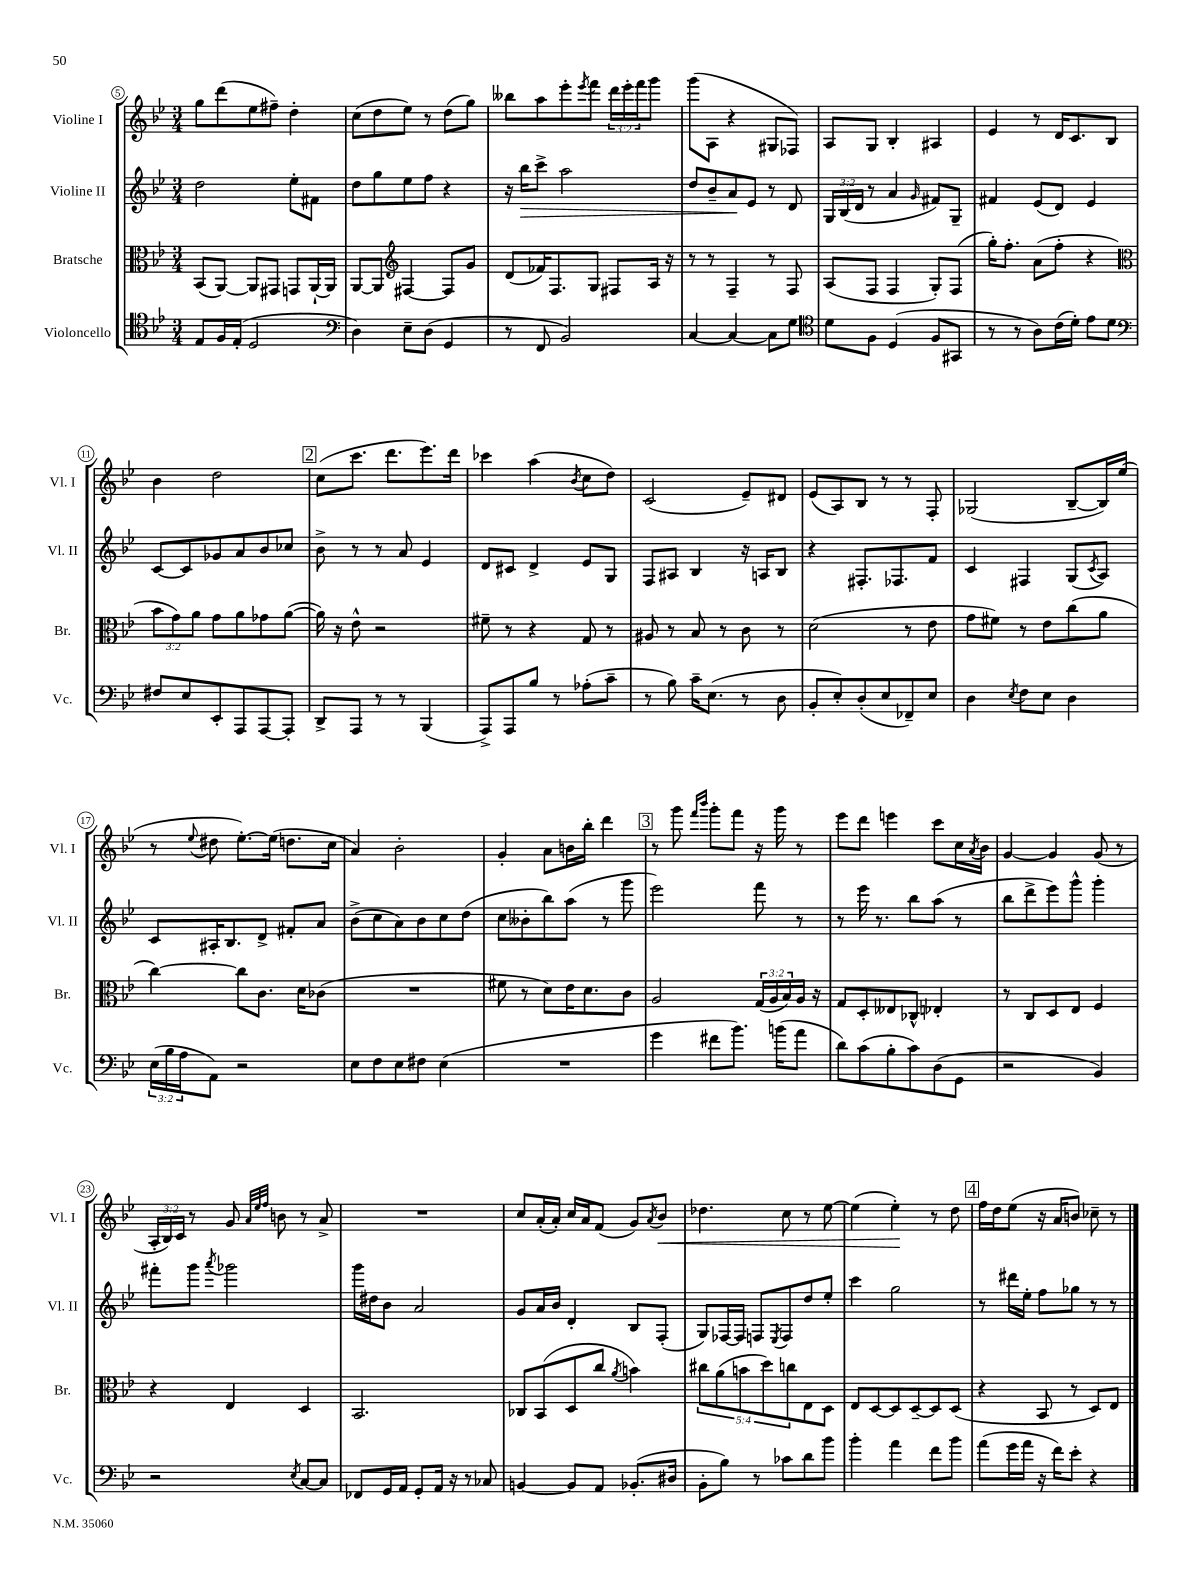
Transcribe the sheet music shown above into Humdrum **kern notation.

**kern	**kern	**kern	**kern
*staff4	*staff3	*staff2	*staff1
*clefC4	*clefC3	*clefG2	*clefG2
*k[b-e-]	*k[b-e-]	*k[b-e-]	*k[b-e-]
*M3/4	*M3/4	*M3/4	*M3/4
8E-	(8BB-	2dd	8gg
16F	[8AA)	.	(8ddd
(16E-'	.	.	.
2D	8AA]	.	8ee-
.	8GG#	.	8ff#~)
.	8GG	8ee-'	4dd'
.	[16AA`	8f#	.
.	16AA]	.	.
=	=	=	=
*clefF4	*	*	*
4D)	[8AA	8dd	(8cc
.	8AA]	8gg	8dd
*	*clefG2	*	*
8E-~	[4F#	8ee-	8ee-)
(8D	.	8ff	8r
4GG	8F#]	4r	(8dd
.	8g	.	8gg)
=	=	=	=
8r	(8d	16r	8bb--
.	.	16bb-	.
8FF	16f-)	8ccc^	8aa
.	8.F	.	.
2BB-)	.	2aa	8eee-'
.	.	.	8qeee-
.	8G	.	8fff
.	8F#	.	24ddd
.	.	.	24eee-'
.	.	.	24fff
.	16A	.	8ggg
.	16r	.	.
=	=	=	=
[4C	8r	8dd	(8ggg
.	8r	8b-~	8A
4C_	4F~	8a	4r
.	.	8e-	.
8C]	8r	8r	8G#
8G	8F	8d	8F-)
=	=	=	=
*clefC4	*	*	*
8d	(8A	24G	8A
.	.	(24B-	.
.	.	24d	.
8F	8F	8r	8G
(4D	4F	4a	4B-'
.	.	16qqg	.
8F	8G')	8f#)	4A#
8GG#	(8F	8G~	.
=	=	=	=
8r	16gg')	4f#	4e-
.	8.ff'	.	.
8r	.	.	.
8A)	(8a	(8e-	8r
(16c	8ff'	8d)	16d
16d')	.	.	8.c
8e-	4r	4e-	.
8d	.	.	8B-
=	=	=	=
*clefF4	*clefC3	*	*
8F#	12b-	[8c	4b-
.	12g)	.	.
8E-	.	8c]	.
.	12a	.	.
8EE-'	8g	8g-	2dd
8AAA	8a	8a	.
[8AAA	8g-	8b-	.
8AAA']	([8a	8cc-	.
=	=	=	=
8DD^	16a])	8b-^	(8cc
.	16r	.	.
8AAA	8e-^^	8r	8.ccc
8r	2r	8r	.
.	.	.	8.ddd
8r	.	8a	.
(4BBB-	.	4e-	8.eee-)
.	.	.	16ddd
=	=	=	=
8AAA^)	8f#~	8d	4ccc-
8AAA	8r	8c#	.
8B-	4r	4d^	(4aa
8r	.	.	.
.	.	.	8qb-
(8A-'	8G	8e-	8cc
8c~	8r	8G	8dd)
=	=	=	=
8r	8A#	8F	(2c
8B-)	8r	8A#	.
16c~	8B-	4B-	.
(8.E-	.	.	.
.	8r	.	.
8r	8c	16r	8e-~)
.	.	16A	.
8D	8r	8B-	8d#
=	=	=	=
8BB-'	(2d	4r	(8e-
8E-')	.	.	8A)
(8D'	.	8.F#'	8B-
8E-	.	.	8r
.	.	8.F-	.
8FF-~)	8r	.	8r
8E-	8e-	8f	8F'
=	=	=	=
4D	8g	4c	(2G-
.	8f#)	.	.
8qE-	.	.	.
8F	8r	4F#	.
8E-	8e-	.	.
4D	(8cc	(8G	[8B-~
.	.	8qc	.
.	8a	8A)	16B-])
.	.	.	(16ee-
=	=	=	=
(24E-	[4cc)	8c	8r
24B-	.	.	.
24A	.	.	.
.	.	.	8qqee-
8AA)	.	16A#'	8dd#
.	.	8.B-	.
2r	8cc]	.	[8.ee-')
.	8.c	8d^	.
.	.	.	(16ee-]
.	.	8f#'	8.dd
.	16d	.	.
.	(8c-	8a	.
.	.	.	16cc
=	=	=	=
8E-	2.r	(8b-^	4a)
8F	.	8cc	.
8E-	.	8a)	2b-'
8F#	.	8b-	.
(4E-	.	8cc	.
.	.	(8dd	.
=	=	=	=
2.r	8f#	8cc	4g'
.	8r	8b--'	.
.	8d)	8bb-)	8a
.	16e-	(8aa	16b
.	8.d	.	16bb-'
.	.	8r	4ddd
.	8c	8ggg	.
=	=	=	=
4g	2A	2eee-)	8r
.	.	.	8ggg
.	.	.	16qqfff
.	.	.	16qqbbb-
8f#	.	.	8ggg'
8.b-)	.	.	8fff
.	(24G	8fff	16r
.	24A	.	.
(16b	.	.	16ggg
.	24B-)	.	.
8a	16A	8r	8r
.	16r	.	.
=	=	=	=
8d)	8G	8r	8eee-
(8c	8D'	16eee-	8ddd
.	.	8.r	.
8B-'	8E--	.	4eee
8c)	8C-^^	8bb-	.
(8D	4E-'	(8aa	8ccc
8GG	.	8r	16cc
.	.	.	8qa
.	.	.	16b-
=	=	=	=
2r	8r	8bb-	[4g
.	8C	8ddd^	.
.	8D	8eee-)	4g]
.	8E-	8ggg^^	.
4BB-)	4F	4ggg'	(8g
.	.	.	8r
=	=	=	=
2r	4r	8fff#'	24A'
.	.	.	24B-)
.	.	.	24c
.	.	8ggg	8r
.	.	8qaaa	.
.	4E-	2ggg-	8g
.	.	.	32qqa
.	.	.	32qqee-
.	.	.	32qqff
.	.	.	8b
8qE-	.	.	.
[8C	4D	.	8r
8C]	.	.	8a^
=	=	=	=
8FF-	2.BB-	16ggg	2.r
.	.	16dd#	.
16GG	.	8b-	.
16AA	.	.	.
8GG'	.	2a	.
16AA	.	.	.
16r	.	.	.
8r	.	.	.
8C-	.	.	.
=	=	=	=
[4BB	8C-	8g	8cc
.	(8BB-	16a	(16a'
.	.	16b-	16a')
8BB]	8D	4d'	16cc
.	.	.	16a
8AA	8cc	.	(8f
.	8qa	.	.
(8.BB-'	4b)	8B-	8g)
.	.	.	8qa
.	.	(8F'	8b-
16D#	.	.	.
=	=	=	=
8BB-'	10cc#	8G)	4.dd-
.	(10a	.	.
8B-)	.	[16F-	.
.	.	16F-]	.
.	10b	.	.
8r	.	8F	.
.	10dd)	.	.
.	.	8qE-	.
8c-	.	8F	8cc
.	10cc	.	.
8d	8E-	8dd	8r
8b-	8D	8ee-'	[8ee-
=	=	=	=
4b-'	8E-	4ccc	(4ee-]
.	[8D	.	.
4a	8D]	2gg	4ee-')
.	[8D~	.	.
8f	8D]	.	8r
8b-	(8D	.	8dd
=	=	=	=
(8a	4r	8r	16ff
.	.	.	16dd
16g	.	16ddd#	(8ee-
16a	.	16ee-'	.
16r	8BB-	8ff	16r
16f)	.	.	16a
8e-'	8r	8gg-	8b)
4r	8D)	8r	8cc-~
.	8E-	8r	8r
==	==	==	==
*-	*-	*-	*-
